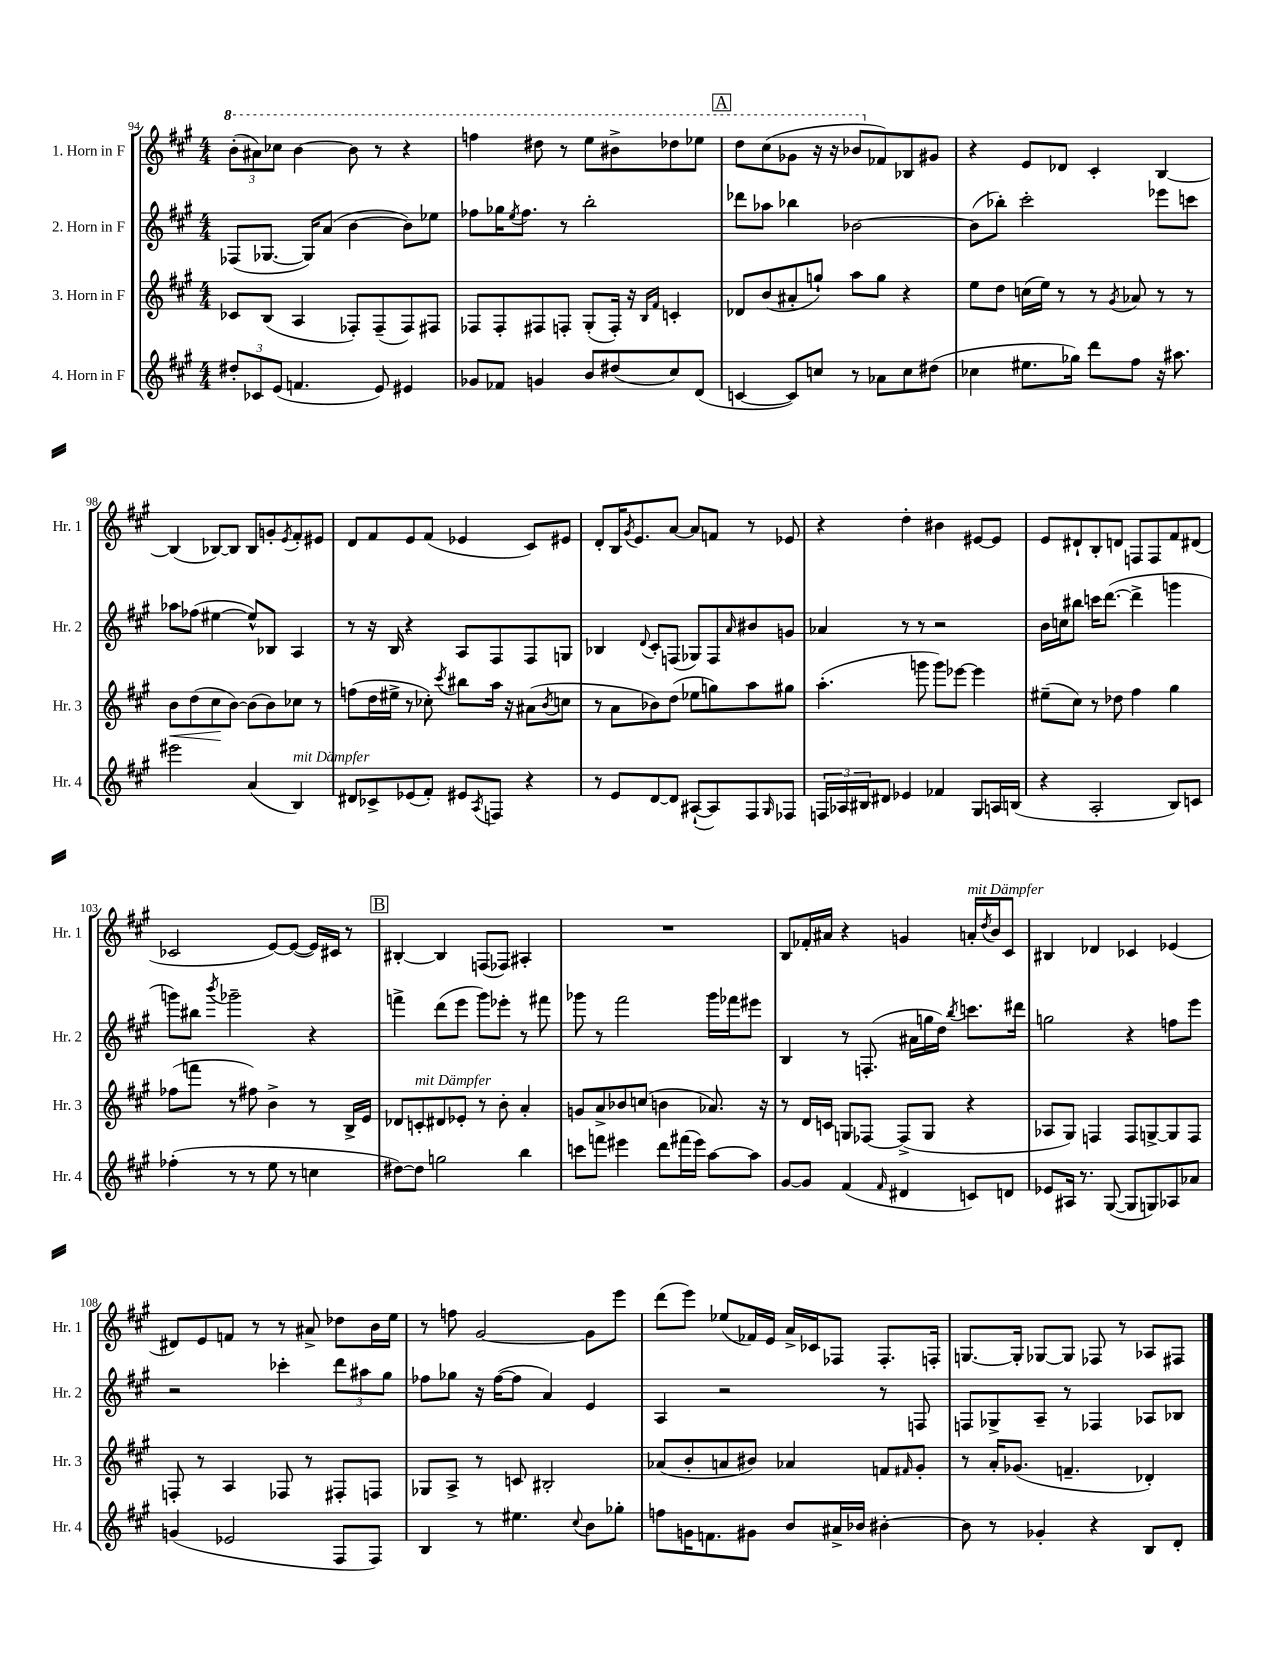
<<
\new StaffGroup <<
\new Staff = "s0" \with { instrumentName = "1. Horn in F" shortInstrumentName = "Hr. 1" } {
    \clef treble \key a \major \numericTimeSignature \time 4/4
    \tuplet 3/2 { \ottava #1 b''8-.( ais''8) ces'''8 } b''4~ b''8 r8 r4 |
    f'''4 dis'''8 r8 e'''8 bis''8-> des'''8 ees'''8 |
    \mark \markup { \box "A" } d'''8 cis'''8( ges''8 r16 r16 bes''8 \ottava #0 fes'8) bes8 gis'!8 |
    r4 e'8 des'8 cis'4-. b4~ |
    b4( bes8~) bes8 bes8 g'8-. \acciaccatura { e'8 } fis'8-. eis'8 |
    d'8 fis'8 e'8 fis'8( ees'4 cis'8) eis'8 |
    d'8-. b16 \acciaccatura { gis'8 } e'8. a'8~ a'8 f'8 r8 ees'8 |
    r4 d''4-. bis'4 eis'8~ eis'8 |
    e'8 dis'8-! b8-. d'8 f8 f8 fis'8 dis'8( |
    ces'2 e'8~) e'8~( e'16) cis'16 r8 |
    \mark \markup { \box "B" } bis4~-. bis4 f8( fes8) ais4-. |
    R1 |
    b8 fes'16-. ais'16 r4 g'4 a'16-.^\markup { \italic "mit Dämpfer" } \acciaccatura { d''8 } b'16 cis'8 |
    bis4 des'4 ces'4 ees'4( |
    dis'8) e'8 f'8 r8 r8 ais'8-> des''8 b'16 e''16 |
    r8 f''8 gis'2~ gis'8 e'''8 |
    d'''8( e'''8) ees''8( fes'16) e'16 a'16-> ces'16 fes8 fes8.-. f16-. |
    g8.~ g16-. ges8~ ges8 fes8 r8 aes8 fis8 \bar "|." |
}
\new Staff = "s1" \with { instrumentName = "2. Horn in F" shortInstrumentName = "Hr. 2" } {
    \clef treble \key a \major \numericTimeSignature \time 4/4
    fes8( ges8.~ ges16) a'8( b'4~ b'8) ees''8 |
    fes''8 ges''16 \acciaccatura { e''8 } fes''8. r8 b''2-. |
    \mark \markup { \box "A" } des'''8 aes''8 bes''4 bes'2~ |
    bes'8( bes''8-.) cis'''2-. ees'''8 c'''8 |
    aes''8 fes''8( eis''4~ eis''8-^) bes8 a4 |
    r8 r16 b16 r4 a8 fis8 fis8 g8 |
    bes4 \appoggiatura { d'8 } cis'8-. f8( ges8) f8 \grace { a'16 } bis'8 g'8 |
    aes'4 r8 r8 r2 |
    b'16 c''16 bis''8 c'''16 d'''8.~( d'''4-> g'''4 |
    g'''8) bis''8 \acciaccatura { b'''8 } ges'''2-- r4 |
    \mark \markup { \box "B" } f'''4-> d'''8( e'''8 gis'''8) ees'''8-. r8 fis'''8 |
    ges'''8 r8 fis'''2 ges'''16 fes'''16 eis'''8 |
    b4 r8 f8.-.( ais'16 g''16 d''16) \acciaccatura { b''8 } c'''8. dis'''16 |
    g''2 r4 f''8 e'''8 |
    r2 ces'''4-. \tuplet 3/2 { d'''8 ais''8 gis''8 } |
    fes''8 ges''8 r16 fes''16~( fes''8 a'4) e'4 |
    a4 r2 r8 f8 |
    f8 ges8-> a8-- r8 fes4 aes8 bes8 \bar "|." |
}
\new Staff = "s2" \with { instrumentName = "3. Horn in F" shortInstrumentName = "Hr. 3" } {
    \clef treble \key a \major \numericTimeSignature \time 4/4
    ces'8 b8( a4 fes8-.) fes8--( fes8) fis8 |
    fes8 fes8-. fis8 f8-. gis8-.( f16-.) r16 \grace { b16 fis'16 } c'4-. |
    \mark \markup { \box "A" } des'8 b'8( ais'8-. g''8-!) a''8 g''8 r4 |
    e''8 d''8 c''16( e''16) r8 r8 \acciaccatura { gis'8 } aes'8 r8 r8 |
    b'8\< d''8( cis''8\! b'8~) b'8( b'8) ces''8 r8 |
    f''8( d''16 eis''16-> r8 ces''8-.) \acciaccatura { cis'''8 } bis''8 a''16 r16 ais'8( \acciaccatura { b'8 } c''8 |
    r8 a'8 bes'8) d''8( ees''8 g''8) a''8 gis''8 |
    a''4.-.( g'''8 g'''8) ees'''8~ ees'''4 |
    eis''8--( cis''8) r8 des''8 fis''4 gis''4 |
    fes''8( f'''8 r8 fis''8) b'4-> r8 b16-> e'16 |
    \mark \markup { \box "B" } des'8 c'8-.^\markup { \italic "mit Dämpfer" } dis'8 ees'8-. r8 b'8-. a'4-. |
    g'8 a'8-> bes'8 c''8( b'4 aes'8.) r16 |
    r8 d'16 c'16 g8 fes8~ fes8->( g8 r4 |
    aes8 gis8) f4 f8 g8~-> g8 f8 |
    f8-. r8 a4 fes8 r8 fis8-. f8 |
    ges8 a8-> r8 c'8 bis2-. |
    aes'8( b'8-. a'8 bis'8) aes'4 f'8 \grace { fis'16 } gis'8-. |
    r8 a'16-. ges'8.( f'4.-- des'4-.) \bar "|." |
}
\new Staff = "s3" \with { instrumentName = "4. Horn in F" shortInstrumentName = "Hr. 4" } {
    \clef treble \key a \major \numericTimeSignature \time 4/4
    \tuplet 3/2 { dis''8-. ces'8 e'8( } f'4. e'8) eis'4 |
    ges'8 fes'8 g'4 b'8 dis''8( cis''8) d'8( |
    \mark \markup { \box "A" } c'4~ c'8) c''8 r8 aes'8 c''8 dis''8( |
    ces''4 eis''8. ges''16) d'''8 fis''8 r16 ais''8. |
    eis'''2 a'4( b4^\markup { \italic "mit Dämpfer" }) |
    dis'8 ces'8-> ees'8( fis'8-.) eis'8 \acciaccatura { a8 } f8 r4 |
    r8 e'8 d'8~ d'8 ais8~-!( ais8) fis8 \grace { gis16 } fes8 |
    \tuplet 3/2 { f16 aes16 bis16 } dis'8 ees'4 fes'4 gis8 a16 b16( |
    r4 a2-. b8) c'8 |
    fes''4-.( r8 r8 e''8 r8 c''4 |
    \mark \markup { \box "B" } dis''8~) dis''8 g''2 b''4 |
    c'''8 f'''8 eis'''4 d'''8 fis'''16( eis'''16) a''8~ a''8 |
    gis'8~ gis'8 fis'4( \grace { fis'16 } dis'4 c'8) d'8 |
    ees'8 ais16 r8. gis8~( gis8 g8) aes8 aes'8 |
    g'4( ees'2 fis8 fis8) |
    b4 r8 eis''4. \appoggiatura { cis''8 } b'8 ges''8-. |
    f''8 g'16 f'8. gis'8 b'8 ais'16-> bes'16 bis'4~-. |
    bis'8 r8 ges'4-. r4 b8 d'8-. \bar "|." |
}
>>
>>
\layout { \context { \Score currentBarNumber = #94 } }
